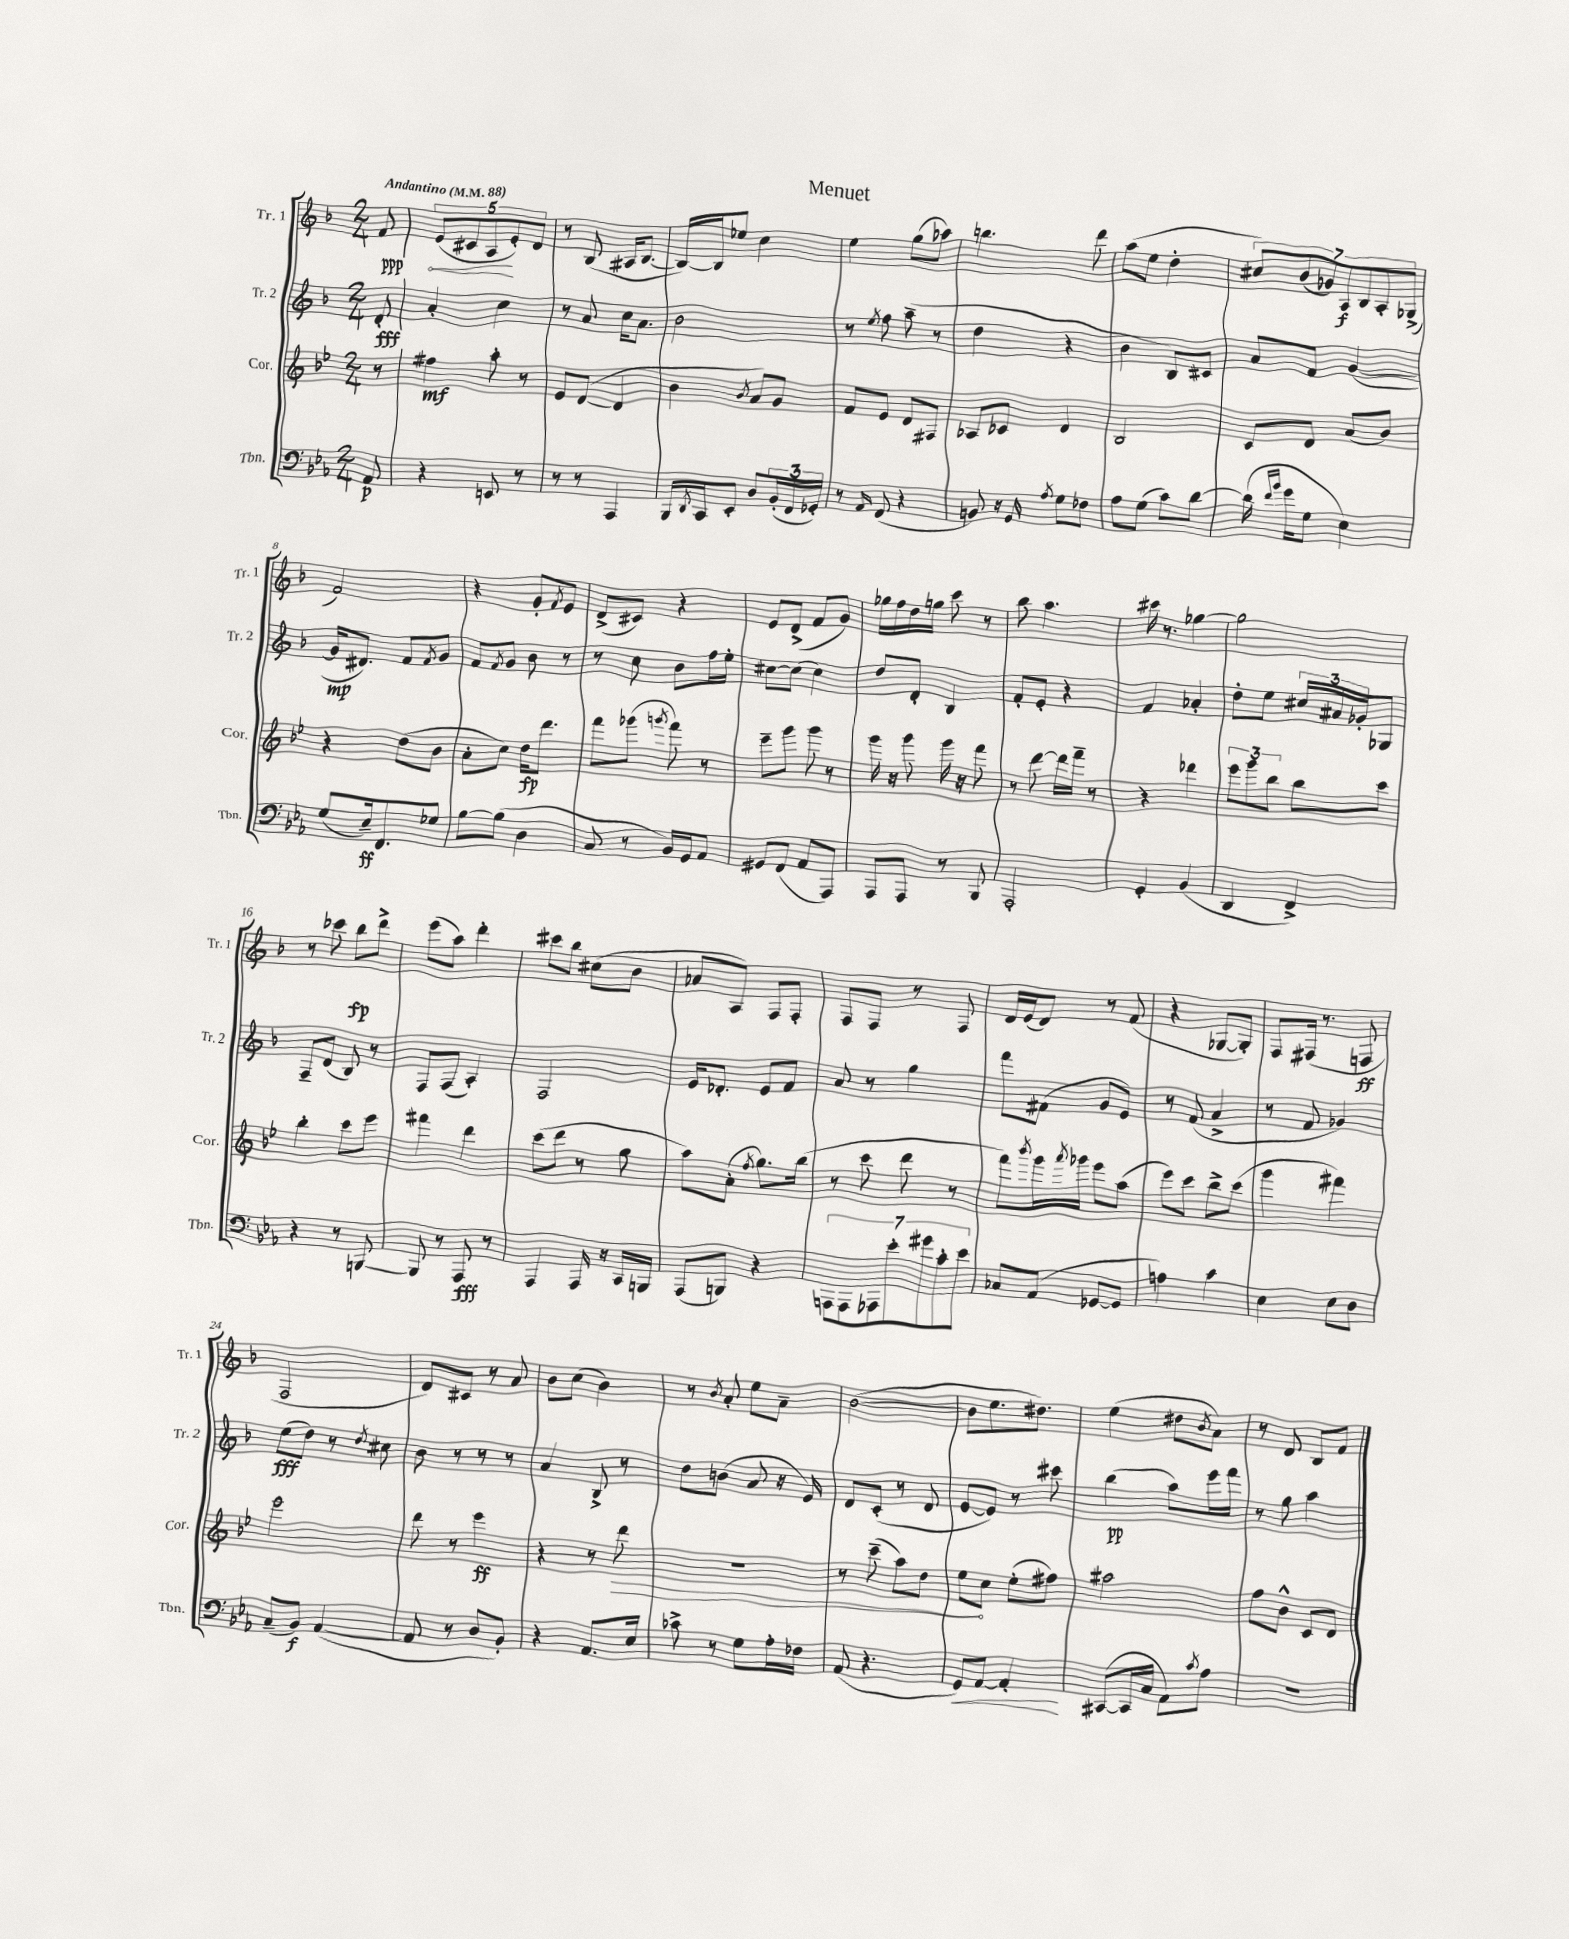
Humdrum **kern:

**kern	**kern	**kern	**kern
*staff4	*staff3	*staff2	*staff1
*clefF4	*clefG2	*clefG2	*clefG2
*k[b-e-a-]	*k[b-e-]	*k[b-]	*k[b-]
*M2/4	*M2/4	*M2/4	*M2/4
*MM88	*MM88	*MM88	*MM88
8AA-	8r	8d'	8f
=	=	=	=
4r	4ff#	4a'	(10e
.	.	.	10c#
.	.	.	10A
8EE	8aa'	4cc	.
.	.	.	10e')
8r	8r	.	.
.	.	.	10d
=	=	=	=
8r	8e-	8r	8r
8r	([8d	8a	(8B-
4AAA-	4d]	16cc	16A#
.	.	8.a	[8.B-
=	=	=	=
16BBB-	4b-	2b-	16B-_)
8qDD	.	.	.
16CC	.	.	16B-]
8EE-'	.	.	8ee-
.	8qb-	.	.
8D	8a)	.	4cc
(24BB-'	8g	.	.
24FF	.	.	.
24GG-')	.	.	.
=	=	=	=
8r	8f	8r	4ee
16qqAA-	.	8qee	.
(8FF	8e-	8ff	.
4r	8d	(8aa~	(8gg
.	8F#	8r	8aa-)
=	=	=	=
8BB)	8A-	4dd	4.bb
16r	8c-	.	.
16GG	.	.	.
8qA-	.	.	.
8G	4d	4r	.
8F-	.	.	8ddd
=	=	=	=
8A-	2B-	4b-	(8aa
(8G	.	.	8ee
8c)	.	8B-)	4dd'
[8d	.	8c#	.
=	=	=	=
(16d]	8c	8a	14cc#)
16qqf	.	.	.
16qqb-	.	.	.
16g	.	.	.
.	.	.	(14b-
8G	8d	8f	.
.	.	.	14g-)
.	.	.	14A
4E-)	(8a	([4g	.
.	.	.	14B-
.	.	.	14A'
.	8b-)	.	.
.	.	.	(14G-^
=	=	=	=
(8G	4r	16g]	2f)
.	.	8.d#)	.
16E-~)	.	.	.
8.FF	.	.	.
.	(8dd	8f	.
.	.	8qf	.
8G-	8b-	8g	.
=	=	=	=
[8B-	8a'	8f	4r
.	.	8qf	.
(8B-]	8cc)	8g	.
4D	16dd	8b-	8g'
.	8.ddd	.	.
.	.	.	8qf
.	.	8r	8e
=	=	=	=
8C	8fff	8r	(8d^
8r	(8ggg-	8cc	8c#)
.	8qggg	.	.
16BB-)	8fff)	8b-	4r
16GG	.	.	.
8AA-	8r	16ff	.
.	.	16ee'	.
=	=	=	=
8GG#	8eee-~	[8cc#	8e
(8FF	8ggg	(8cc#]	(8d^
8AA-	8ggg	4cc#)	8f
8AAA-)	8r	.	8g)
=	=	=	=
8AAA-	16ggg	8dd	16gg-
.	16r	.	16ff
8AAA-	8ggg	8d'	16dd
.	.	.	16gg
8r	16ggg	4B-	8ccc
.	16r	.	.
8BBB-	8fff	.	8r
=	=	=	=
2AAA-'	8r	8f'	8bb-
.	[8ddd	8e'	4.aa
.	16ddd]	4r	.
.	16fff~	.	.
.	8r	.	.
=	=	=	=
4GG'	4r	4f	16ccc#
.	.	.	8.r
(4BB-	4ddd-	4a-'	[4gg-
=	=	=	=
4DD	12eee-	8dd'	2gg-]
.	12ggg	.	.
.	.	8ee	.
.	12bb-	.	.
4FF^)	8bb-	24cc#	.
.	.	24a#	.
.	.	24g-'	.
.	8ccc	8G-	.
=	=	=	=
4r	4bb-'	8F~	8r
.	.	(8d	8ccc-
8r	8ccc	8B-)	8bb-
[8BBB	8eee-	8r	8ddd^
=	=	=	=
8BBB]	4fff#	8F	(8eee
8r	.	(8F	8aa)
8AAA-	4ddd	4A')	4ddd'
8r	.	.	.
=	=	=	=
4AAA-	(8ccc	2F	8ccc#
.	8ddd	.	8bb-
16AAA-	8r	.	(8cc#
16r	.	.	.
16CC	8gg	.	8b-
16BBB	.	.	.
=	=	=	=
(8AAA-	8aa)	16e	8a-
.	.	8.d-'	.
8BBB)	(8a'	.	8A)
.	8qff	.	.
4r	8.gg)	8e	8F
.	.	8f	8F'
.	(16bb-	.	.
=	=	=	=
14AAA	8r	8a	8F
14AAA	.	.	.
.	8ccc	8r	8F
14AAA-	.	.	.
14e-'	.	.	.
.	8ddd	4gg	8r
14g#	.	.	.
14c'	.	.	.
.	8r	.	8F
14e-	.	.	.
=	=	=	=
8C-	8fff)	8fff	16d
.	.	.	(16e
.	8qbbb-	.	.
(8AA-	16ggg	(8f#	8d)
.	8qaaa	.	.
.	16ggg-	.	.
[8GG-	8eee-	8g	8r
8GG-]	(8aa	8e)	(8f
=	=	=	=
4A)	8eee-)	8r	4r
.	8ccc	(8f	.
4c	8bb-^	4a^	[8G-
.	(8ccc	.	8G-'])
=	=	=	=
4E-	4ggg	8r	8F
.	.	8f	(16F#
.	.	.	8.r
8E-	4fff#)	4g-)	.
8D	.	.	8F
=	=	=	=
(8C~	2eee-	(8ee	2F
8BB-)	.	8dd)	.
([4AA-	.	8r	.
.	.	8qdd	.
.	.	8cc#	.
=	=	=	=
8AA-]	8ddd	8b-	8d)
8r	8r	8r	8c#
8D	4eee-	8r	8r
8BB-')	.	8r	8a
=	=	=	=
4r	4r	4a	8b-
.	.	.	(8cc
8.AA-	8r	8B-^	4b-)
.	8ddd	8r	.
16E-	.	.	.
=	=	=	=
8c-^	2r	8dd	8r
.	.	.	8qb-
8r	.	(8b	8a'
8G	.	8a	8ee
16A-'	.	16r	8a~
16F-	.	16e)	.
=	=	=	=
(8AA-	8r	8d	([2b-
4.r	(8ccc~	(8c'	.
.	8aa)	8r	.
.	8dd	8d	.
=	=	=	=
8GG)	8ee-	[8e	8b-]
[8AA-	8cc	8e])	8.ee
4AA-']	(8ee-'	8r	.
.	.	.	8.dd#)
.	8ff#)	8ccc#	.
=	=	=	=
([8CC#	2aa#	(4bb-	(4ee
16CC#]	.	.	.
16C	.	.	.
8AA-)	.	8aa)	8dd#
8qc	.	.	8qb-
8A-	.	16eee	8a)
.	.	16fff	.
=	=	=	=
2r	8ff	8r	8r
.	8b-^^	8gg	8d
.	8c	4aa	8B-
.	8d	.	8f
==	==	==	==
*-	*-	*-	*-
